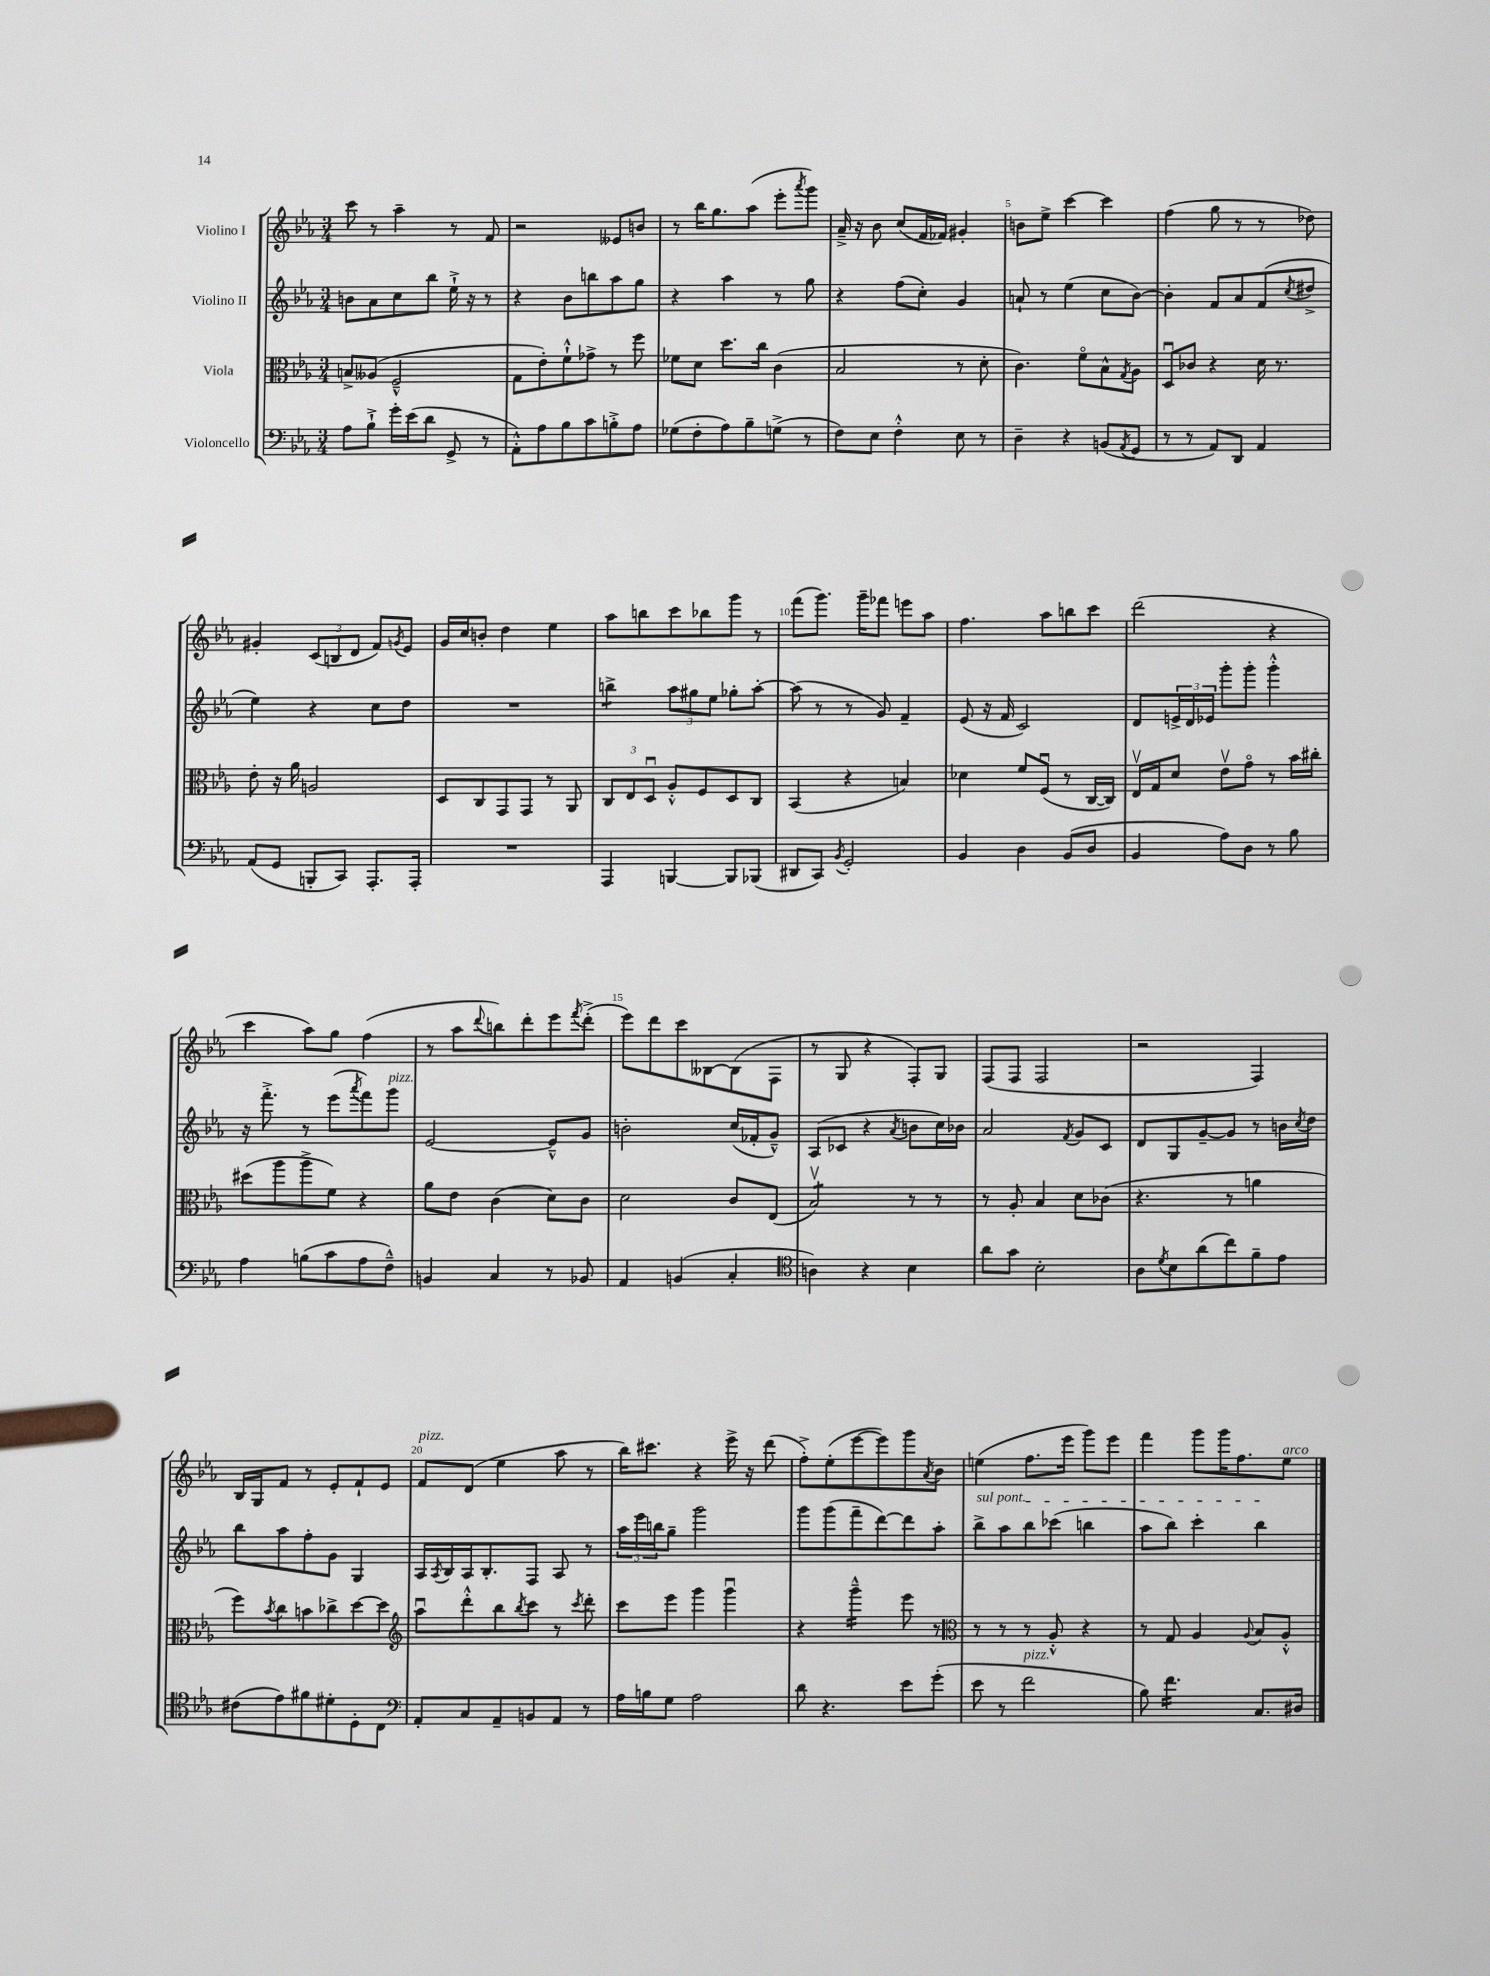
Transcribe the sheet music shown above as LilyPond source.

<<
\new StaffGroup <<
\new Staff = "s0" \with { instrumentName = "Violino I" } {
    \clef treble \key ees \major \numericTimeSignature \time 3/4
    c'''8 r8 aes''4-- r8 f'8 |
    r2 eeses'8 b'8 |
    r8 bes''16 g''8. aes''8( ees'''8-. \acciaccatura { aes'''8 } g'''8) |
    aes'16---> r16 bes'8 c''8( f'16 fes'16) gis'4-. |
    b'8 ees''8-> c'''4~ c'''4 |
    f''4( g''8 r8 r8 des''8) |
    gis'4-. \tuplet 3/2 { c'8( b8 d'8 } f'8) \acciaccatura { g'8 } ees'8 |
    g'16 c''16 b'8-. d''4 ees''4 |
    aes''8 b''8 c'''8 bes''8 g'''8 r8 |
    f'''8( g'''8.) g'''16-- fes'''8 e'''8 aes''8 |
    f''4. aes''8 b''8 c'''8 |
    d'''2( r4 |
    c'''4 aes''8) g''8 f''4( |
    r8 aes''8 \appoggiatura { d'''8 } b''8) d'''8-. ees'''8 \acciaccatura { f'''8 } d'''8-.->( |
    ees'''8) d'''8 c'''8 beses8~ beses8( f8 |
    r8 g8 r4 f8-.) g8 |
    f8( f8 f2 |
    r2 f4) |
    bes16 g16 f'8 r8 ees'8-. f'8-! ees'8 |
    f'8^\markup { \italic "pizz." } d'8( ees''4 aes''8 r8 |
    bes''16) cis'''8. r4 ees'''16-> r16 d'''8( |
    f''8-.->) ees''8-.( ees'''8~ ees'''8) g'''8 \acciaccatura { aes'8 } bes'8 |
    e''4( f''8. ees'''16 g'''8) ees'''8 |
    f'''4 g'''8 g'''16 f''8. ees''8^\markup { \italic "arco" } \bar "|." |
}
\new Staff = "s1" \with { instrumentName = "Violino II" } {
    \clef treble \key ees \major \numericTimeSignature \time 3/4
    b'8 aes'8 c''8 bes''8 ees''16-!-> r16 r8 |
    r4 bes'8 b''8 aes''8 g''8 |
    r4 aes''4 r8 g''8 |
    r4 f''8( c''8-.) g'4 |
    a'8-! r8 ees''4( c''8 bes'8~) |
    bes'4-. f'8 aes'8 f'8( \acciaccatura { c''8 } dis''8-> |
    ees''4) r4 c''8 d''8 |
    R2. |
    b''4:8-> \tuplet 3/2 { aes''8 gis''8 ees''8 } ges''8-. aes''8~-. |
    aes''8( r8 r8 g'8) f'4-- |
    ees'8( r16 f'16 c'2) |
    d'8 \tuplet 3/2 { e'16-> d'16 ees'16 } g'''8-. g'''8-. g'''4-.-^ |
    r16 f'''8.-.-> r8 ees'''8( \acciaccatura { aes'''8 } f'''8) g'''8^\markup { \italic "pizz." } |
    ees'2~ ees'8---^ g'8 |
    b'2-. c''16( fes'16-. g'8---^) |
    aes8( ces'8 r4 \acciaccatura { aes'8 } b'8 c''16) bes'16 |
    aes'2 \acciaccatura { f'8 } g'8 c'8 |
    d'8 g8 g'8~-- g'8 r8 b'16 \acciaccatura { c''8 } d''16 |
    bes''8 aes''8 f''8-. g'8 g4 |
    aes16 \acciaccatura { aes8 } bes16 aes16 bes8.-. f8 aes8 r8 |
    \tuplet 3/2 { aes''16 ees'''16 b''16 } g''8-- g'''2 |
    g'''8 g'''8( f'''8-- d'''8~) d'''8 aes''8-. |
    \once \override TextSpanner.bound-details.left.text = \markup { \italic "sul pont." } bes''8->\startTextSpan aes''8 bes''8 ces'''8( b''4 |
    aes''8 bes''8) c'''4-. bes''4\stopTextSpan \bar "|." |
}
\new Staff = "s2" \with { instrumentName = "Viola" } {
    \clef alto \key ees \major \numericTimeSignature \time 3/4
    b8-> aeses8( f2---^ |
    g8 ees'8-.) f'8-!-^ ges'8-> r8 f''8 |
    fes'8 d'8 d''8. c''16 c'4( |
    bes2 r8 d'8-. |
    c'4.) f'8\flageolet bes8-^ \acciaccatura { g8 } aes8 |
    d8\downbow ces'8 r4 d'16 r8. |
    ees'8-. r16 aes'16 a2 |
    d8 c8 g,8 g,8 r8 aes,8 |
    \tuplet 3/2 { c8 ees8 d8\downbow } aes8-.-^ f8 d8 c8 |
    bes,4( r4 b4) |
    des'4 f'8 f8\downbow( r8 c16~ c16) |
    ees16\upbow g16 d'8 ees'8\upbow g'8\flageolet r8 bes'16 cis''16-. |
    dis''8( aes''8 aes''8-> f'8) r4 |
    aes'8 ees'8 c'4( d'8) c'8 |
    d'2 c'8 ees8( |
    bes2:8\upbow) r8 r8 |
    r8 aes8-. bes4 d'8 ces'8( |
    r4. r8 a'4 |
    f''8) \acciaccatura { bes'8 } c''8 b'8 ces''8-> d''8~ d''8 |
    \clef treble aes''8\downbow d'''8-.-^ bes''8 \acciaccatura { bes''8 } c'''8 r8 \acciaccatura { c'''8 } d'''8-. |
    c'''8 ees'''8 g'''4 g'''4\downbow |
    r4 g'''4:16---^ ees'''8 r8 |
    \clef alto r8 r8 r8 aes8-.-^ r4 |
    r8 g8 aes4 \appoggiatura { aes8 } bes8 aes8-.-^ \bar "|." |
}
\new Staff = "s3" \with { instrumentName = "Violoncello" } {
    \clef bass \key ees \major \numericTimeSignature \time 3/4
    aes8 bes8-!-> g'16-. ees'16( d'8 g,8-> r8 |
    aes,8-.-^) aes8 bes8 c'8 b8-.-> aes8 |
    ges8( f8-. aes8) bes8-- g8->( r8 |
    f8) ees8 f4-.-^ ees8 r8 |
    d4-- r4 b,8( \acciaccatura { aes,8 } g,8 |
    r8 r8 aes,8) d,8 aes,4 |
    aes,8( g,8 b,,8-. c,8) aes,,8.-. aes,,16-. |
    R2. |
    aes,,4 b,,4~ b,,8 bes,,8( |
    dis,8 c,8) \acciaccatura { bes,8 } g,2-. |
    bes,4 d4 bes,8( d8 |
    bes,4 aes8) d8 r8 bes8 |
    aes4 b8( c'8 aes8 f8---^) |
    b,4 c4 r8 bes,8 |
    aes,4 b,4( c4-. |
    \clef tenor a4) r4 bes4 |
    aes'8 g'8 bes2-. |
    aes8 \acciaccatura { d'8 } bes8 aes'8( c''8) f'8-- ees'8 |
    cis'8( ees'8) fis'8 dis'8-. d8-. c8 |
    \clef bass aes,8-. c8 aes,8-- b,8 aes,8 r8 |
    aes16 b16 g8 aes2 |
    d'8 r4. ees'8 g'8-.( |
    ees'8 r8 f'2^\markup { \italic "pizz." } |
    bes8) f'4.:16 c8. dis16 \bar "|." |
}
>>
>>
\layout { \context { \Score \override BarNumber.break-visibility = ##(#f #t #t) barNumberVisibility = #(every-nth-bar-number-visible 5) } }
